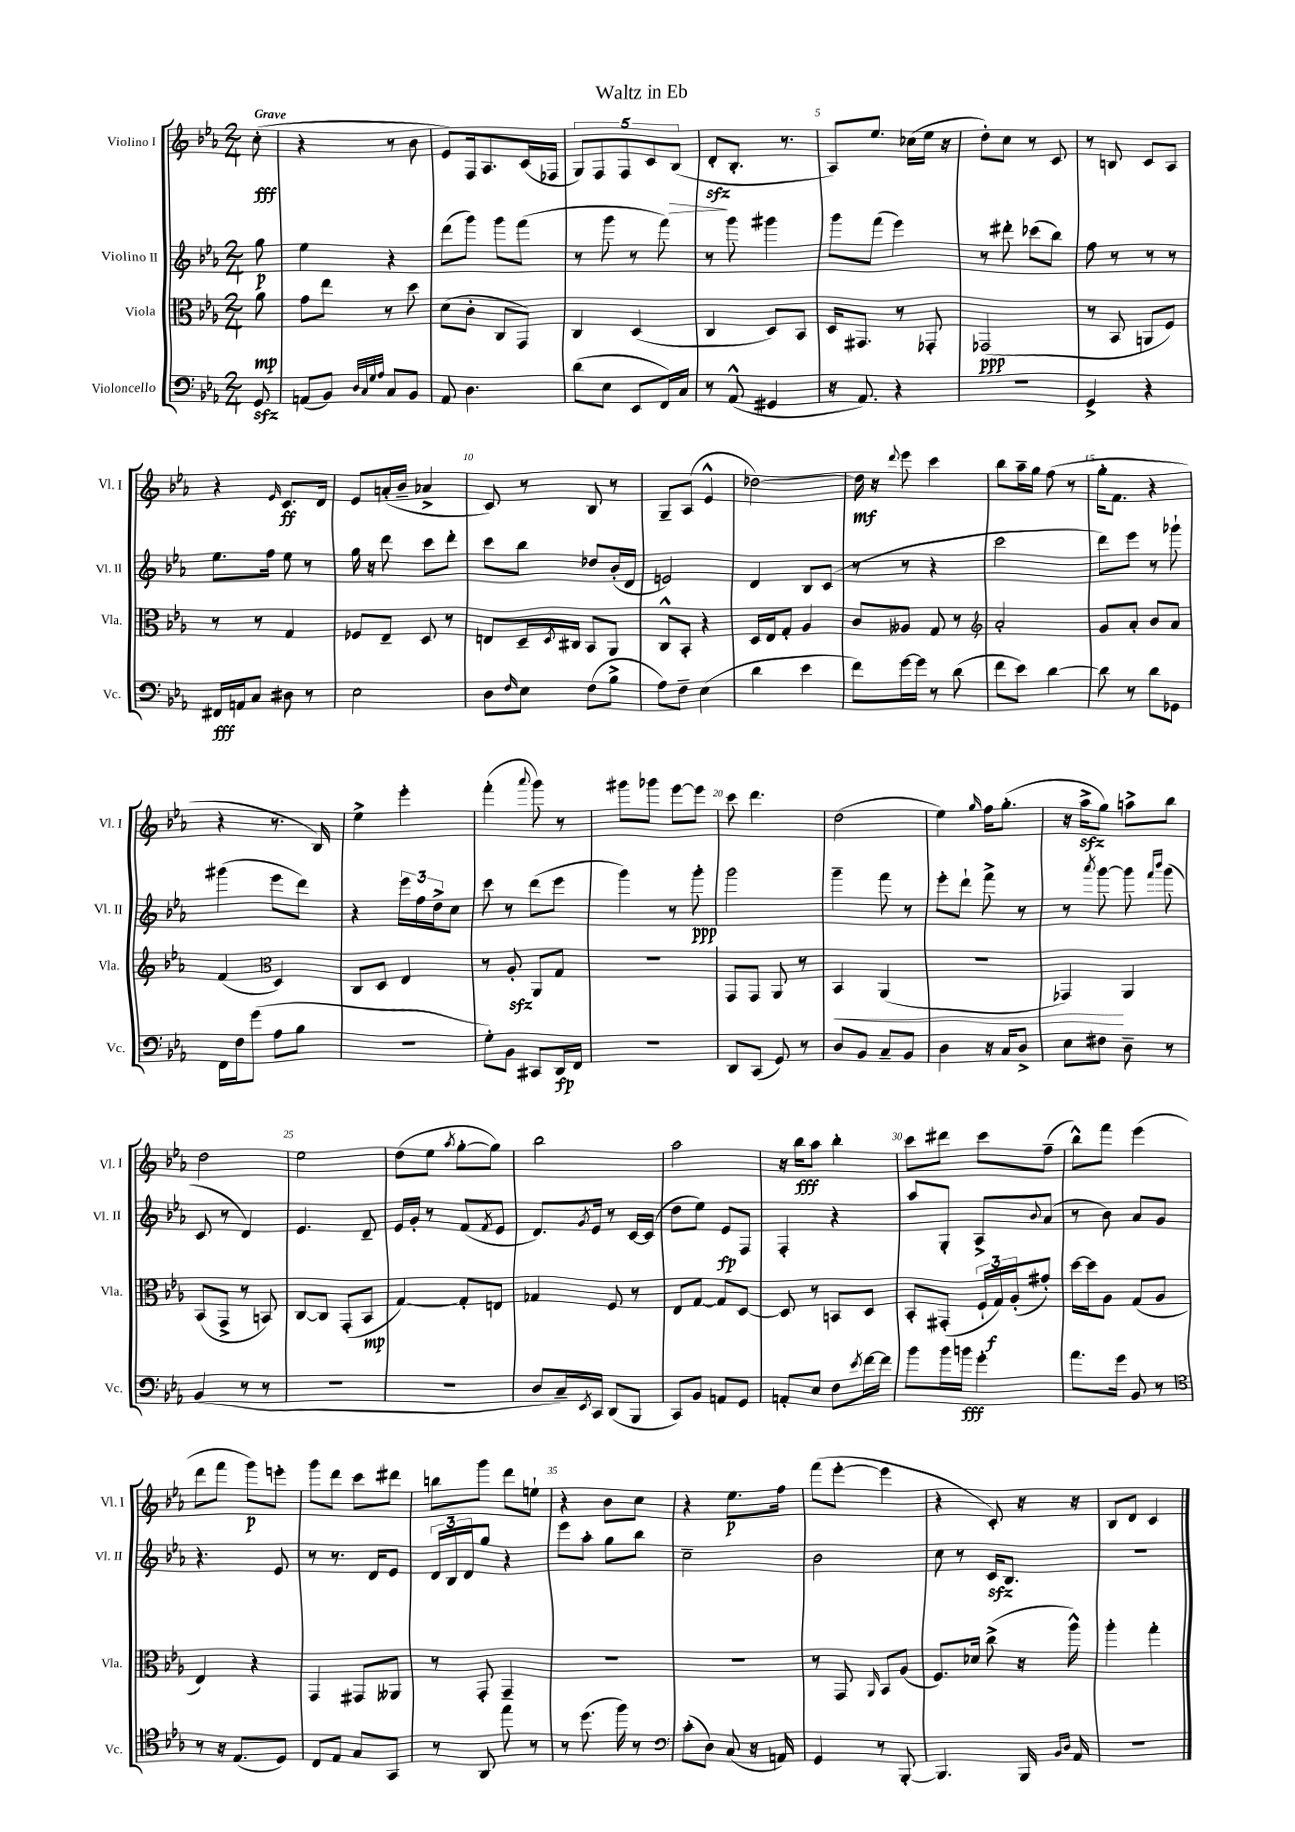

**kern	**kern	**kern	**kern
*staff4	*staff3	*staff2	*staff1
*clefF4	*clefC3	*clefG2	*clefG2
*k[b-e-a-]	*k[b-e-a-]	*k[b-e-a-]	*k[b-e-a-]
*M2/4	*M2/4	*M2/4	*M2/4
8GG/	8a-\	8gg\	(8cc'\
=	=	=	=
(8AA/L	8g\L	4ee-\	4r
8BB-/J)	8ee-\J	.	.
32qqD/LLL	.	.	.
32qqC/	.	.	.
32qqG/	.	.	.
32qqA-/JJJ	.	.	.
8C/L	8r	4r	8r
8BB-/J	8dd\	.	8b-\
=	=	=	=
8AA-/	(8d\L	(8ddd\L	8e-/L)
4.D\	8c'\J	8ggg\J)	16F/k
.	.	.	8.A-/
.	8C/L	8ggg\L	.
.	8GG/J)	(8fff\J	(16c/L
.	.	.	16F-/JJ
=	=	=	=
(8d\L	4C/	8r	10G/L)
.	.	.	10F/
8E-\J	.	8ggg\	.
.	.	.	10F/
8EE-/L	(4D/	8r	.
.	.	.	10c/
16FF/L)	.	8fff\)	.
.	.	.	(10B-/J
16C/JJ	.	.	.
=	=	=	=
8r	4C/	8r	8d'/L
(8AA-^^/	.	8ggg\	8.B-'/J
4GG#/	8D/L)	4ggg#\	.
.	.	.	8.r
.	8BB-/J	.	.
=	=	=	=
16r	16D/LK	8ggg\L	8A-/L)
8.AA-/)	8.GG#/J	.	.
.	.	(8fff\J	8.ee-/J
4r	8r	4eee-\)	.
.	.	.	(16cc-\LL
.	8GG-'/	.	16ee-\JJ
.	.	.	16r
=	=	=	=
2r	(2GG-/	8r	8dd'\L)
.	.	8ddd#'\	8cc\J
.	.	(8ccc-\L	8r
.	.	8bb-\J)	8c/
=	=	=	=
4GG^/	8r	8ff\	8r
.	8BB-/	8r	8B/
4r	8AA/L	8r	8c/L
.	8F/J)	8r	8A-/J
=	=	=	=
16FF#/LL	8r	8.ee-\L	4r
16AA/J	.	.	.
8C/J	8r	.	.
.	.	16ff\Jk	.
.	.	.	16qqe-/
8D#\	4G/	8ee-\	8.c/L
8r	.	8r	.
.	.	.	16d/Jk
=	=	=	=
2E-\	8F-/L	16gg\	8e-/L
.	.	16r	.
.	8E-~/J	8ddd\	(16a'/L
.	.	.	16b-~/JJ
.	8D/	8ccc\L	4a-^/
.	8r	8ddd'\J	.
=	=	=	=
8D\L	8E/L	8ccc\L	8c/)
16qqF/	.	.	.
8E-\J	16D~/L	8bb-\J	8r
.	8qD/	.	.
.	16C#/JJ	.	.
(8F\L	8BB-/L	8dd-/L	8B-/
8B-^\J	8AA-/J	(16b-'/L	8r
.	.	16d/JJ	.
=	=	=	=
8A-\L)	8C^^/L	2e/)	8G~/L
8F~\J	8BB-'/J	.	(8A-/J
(4E-\	4r	.	4e-^^/
=	=	=	=
4d\	16D/LL	4d/	[2dd-\)
.	16E-/J	.	.
.	8G'/J	.	.
4e-\	4A-/	8B-/L	.
.	.	(8c/J	.
=	=	=	=
8f\L)	8c/L	8r	16dd-\]
.	.	.	16r
.	.	.	8qqddd/
[16g\L	8A--/J	8r	8eee-\
16g\]JJ	.	.	.
8r	8G/	4r	4ccc\
(8d\	8r	.	.
=	=	=	=
*	*clefG2	*	*
8f\L	2a-'/	2ccc\	8bb-\L
8e-\J)	.	.	16aa-~\L
.	.	.	16gg\JJ
[4d\	.	.	(8ff\
.	.	.	8r
=	=	=	=
8d\]	8g/L	8ddd\L)	16gg'\LK
.	.	.	8.f\J
8r	8a-'/J	8eee-\J	.
8d\L	8b-/L	8r	4r
8GG-\J	8a-/J	8ggg-`\	.
=	=	=	=
16FF\LL	(4f/	(4ggg#\	4r
16F\J	.	.	.
(8g\J	.	.	.
*	*clefC3	*	*
8A-\L	4D/)	8eee-\L	8.r
8B-\J	.	8ddd\J)	.
.	.	.	16B-/)
=	=	=	=
2r	8C/L	4r	4ee-^\
.	8D/J	.	.
.	4E-/	24eee-\LL	4eee-'\
.	.	24ff\	.
.	.	24dd^\J	.
.	.	8cc\J	.
=	=	=	=
8G'\L)	8r	8ccc\	(4fff'\
8BB-\J	8A-'/	8r	.
.	.	.	8qqaaa-/
8CC#/L	8AA-/L	(8ddd\L	8ggg\)
16DD/L	8G/J	8eee-\J	8r
16FF/JJ	.	.	.
=	=	=	=
2r	2r	4ggg\)	8ggg#\L
.	.	.	8ggg-\J
.	.	8r	[8eee-\L
.	.	8ggg'\	8eee-\]J
=	=	=	=
8DD/L	8GG/L	2ggg\	8ccc\
(8CC/J	8GG/J	.	4.ddd\
8GG/)	8AA-/	.	.
8r	8r	.	.
=	=	=	=
8D/L	4BB-/	4ggg~\	(2dd\
8BB-/J	.	.	.
8C~/L	(4AA-/	8fff\	.
8BB-/J	.	8r	.
=	=	=	=
4D\	2r	8eee-'\L	4ee-\)
.	.	8ddd`\J	.
.	.	.	16qqgg/
16r	.	8fff^\	16ff\LK
16C/LK	.	.	(8.gg'\J
8D^/J	.	8r	.
=	=	=	=
8E-\L	4GG-/)	8r	16r
.	.	.	16aa-^\LK
.	.	8qaaa-/	.
8F#\J	.	[8ggg\	8gg\J)
8D~\	4AA-/	8ggg\]	8aa^\L
.	.	16qqfff/LL	.
.	.	16qqbbb-/JJ	.
8r	.	(8ggg\	8bb-\J
=	=	=	=
(4BB-/	(8BB-/L	8c/	2dd\
.	8GG^/J	8r	.
8r	8r	4d/)	.
8r	8BB/)	.	.
=	=	=	=
2r	[8C/L	4.e-/	2ee-\
.	8C/]J	.	.
.	(8GG'/L	.	.
.	8BB-/J	8d~/	.
=	=	=	=
2r	[4G/)	16e-/LL	(8dd\L
.	.	16g'/JJ	.
.	.	8r	8ee-\J
.	.	.	8qaa-/
.	8G'/]L	(8f/L	[8gg'\L
.	.	8qf/	.
.	8E/J	8e-/J	8gg\]J)
=	=	=	=
8D/L	4G-/	8.d/L)	2bb-\
16C~/L)	.	.	.
8qEE-/	.	8qg/	.
16CC/JJ	.	16e-/Jk	.
(8DD/L	8F/	8r	.
8BBB-/J	8r	[16c/LL	.
.	.	(16c/]JJ	.
=	=	=	=
8CC/L)	8E-/L	8dd\L	2aa-\
8BB-/J	[8G/J	8ee-\J)	.
8AA/L	8G/]L	8e-/L	.
8GG/J	[8D/J	8F/J	.
=	=	=	=
8AA'/L	8D/]	4F'/	16r
.	.	.	16bb-\LK
8E-/J	8r	.	8aa-\J
8F\L	8BB/L	4r	4bb-'\
8qe-/	.	.	.
[16f\L	8D/J	.	.
16f\]JJ	.	.	.
=	=	=	=
8b-\L	8BB-'/L	8aa-/L	8ccc\L
16b-\L	(8GG#'/J	8G'/J	8ddd#\J
16b\JJ	.	.	.
4g'\	24F`/LL	8A-^/L	8ccc\L
.	24G/)	.	.
.	(24A-'/J	.	.
.	.	8qqb-/	.
.	8g#'/J)	(8a-/J	(8ff~\J
=	=	=	=
8.a-\L	[16dd\LL	8r	8bb-^^\L)
.	16dd\]J	.	.
.	8A-\J	8b-\)	8fff\J
16g\Jk	.	.	.
8BB-/	(8G/L	8a-/L	(4eee-\
8r	8A-/J	8g/J	.
=	=	=	=
*clefC4	*	*	*
8r	4E-/)	4.r	8ddd\L
16r	.	.	8fff\J
(8.E-/L	.	.	.
.	4r	.	8ggg\L)
8D/J)	.	8e-/	8eee'\J
=	=	=	=
8C/L	4GG/	8r	8ggg\L
8E-/J	.	8.r	8ddd\J
8G/L	8GG#/L	.	8ccc\L
.	.	16d/LK	.
8GG/J	8AA--/J	8e-/J	8ddd#\J
=	=	=	=
8r	8r	24d/LL	8bb\L
.	.	24B-/	.
.	.	24d/J	.
8AA-/	8GG'/	8gg/J	8ggg\J
8ee-\	4GG~/	4r	8ddd\L
8r	.	.	8ee`\J
=	=	=	=
8r	2r	8eee-\L	4r
(8.dd\	.	8aa-'\J	.
.	.	8gg\L	8b-\L
16ff\)	.	.	.
8r	.	8bb-\J	8cc\J
=	=	=	=
*clefF4	*	*	*
(8c'\L	2r	2cc~\	4r
8D\J)	.	.	.
(8C/	.	.	8.ee-\L
16r	.	.	.
16AA/)	.	.	16ff\Jk
=	=	=	=
4GG/	8r	2b-\	(8fff\L
.	8GG/	.	[8eee-'\J
.	16qqAA-/	.	.
8r	8BB-/L	.	4eee-\]
[8BBB-'/	(8A-/J	.	.
=	=	=	=
4.BBB-/]	8.F/L)	8cc\	4r
.	.	8r	.
.	16d-/Jk	.	.
.	(8cc^\	16c/LK	8c'/)
.	.	8.B-/J	.
16BBB-/	16r	.	16r
16qqBB-/LL	.	.	.
16qqD/JJ	.	.	.
16AA-/	16aa-^^\)	.	16r
=	=	=	=
2r	4aa-'\	2r	8B-/L
.	.	.	8d/J
.	4gg'\	.	4c/
==	==	==	==
*-	*-	*-	*-
